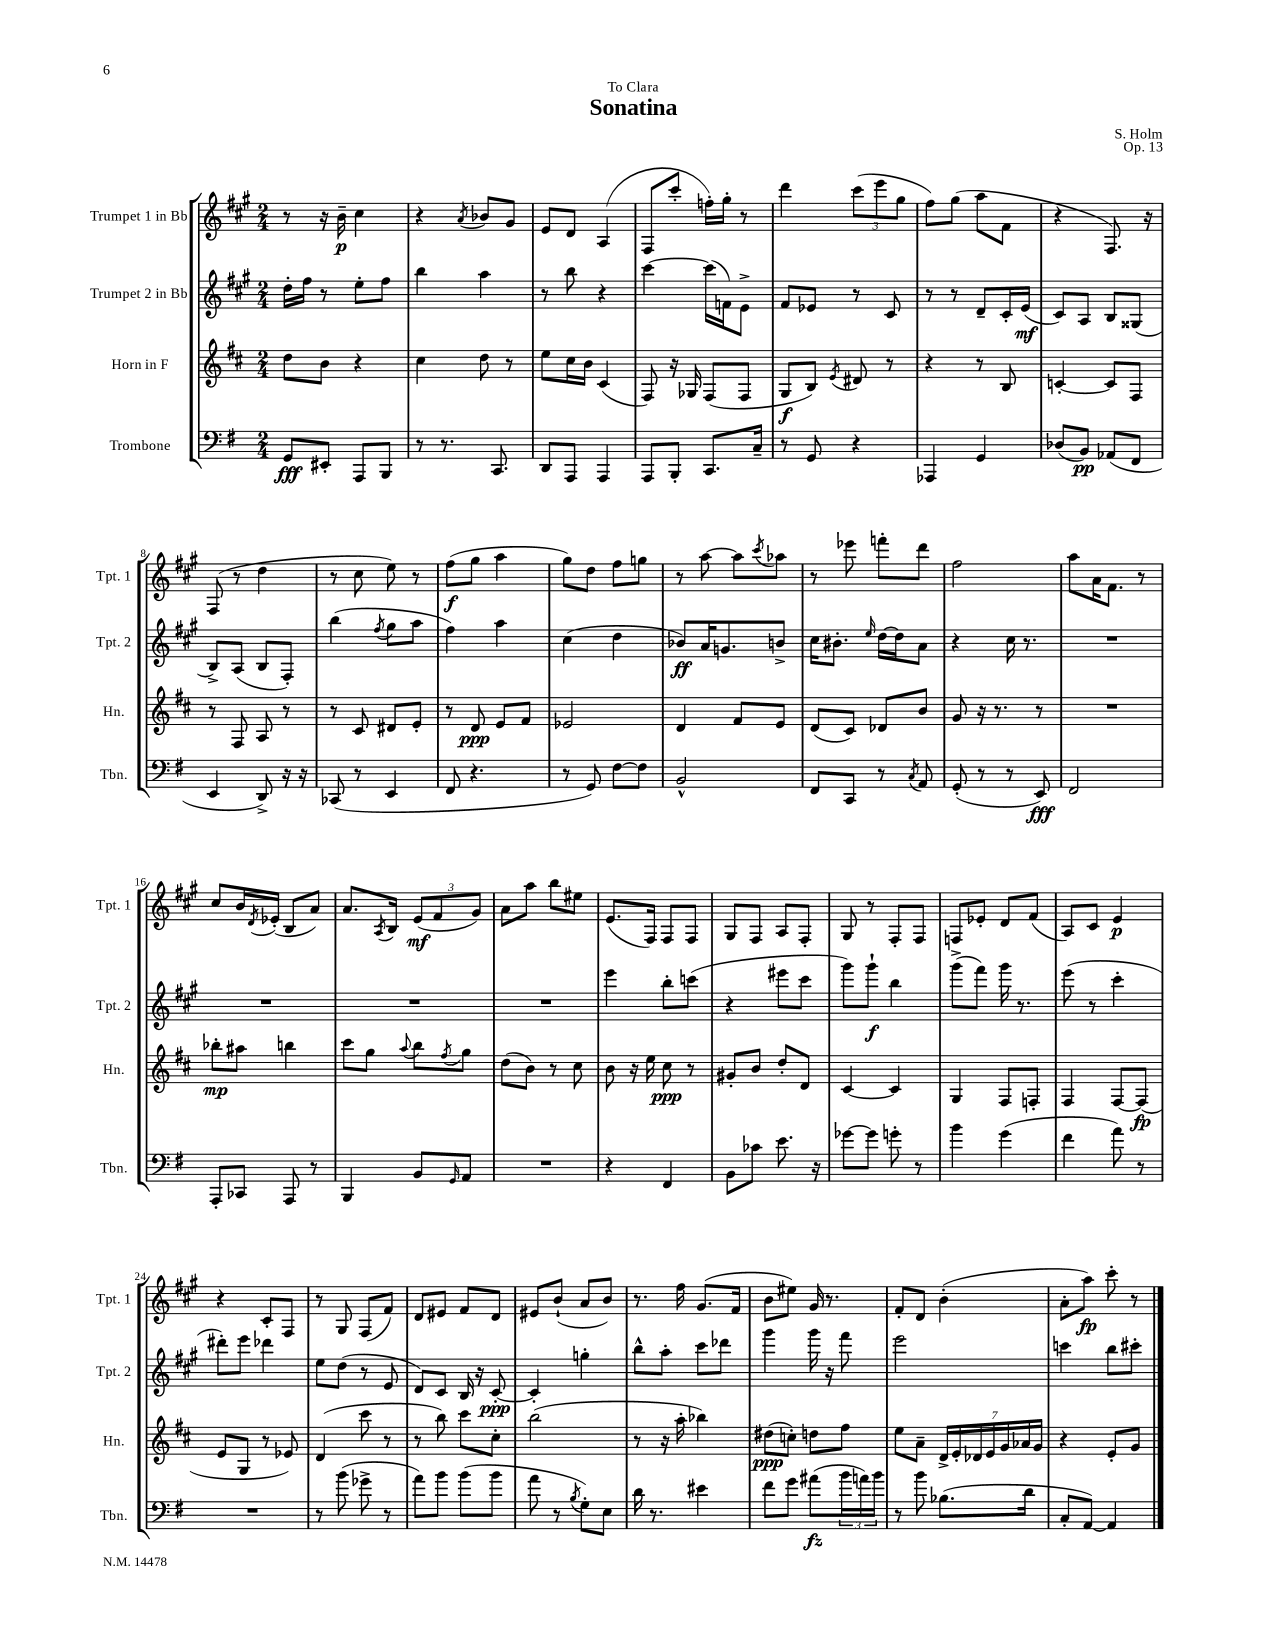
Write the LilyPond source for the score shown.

\header { title = "Sonatina" composer = "S. Holm" dedication = "To Clara" opus = "Op. 13" }
<<
\new StaffGroup <<
\new Staff = "s0" \with { instrumentName = "Trumpet 1 in Bb" shortInstrumentName = "Tpt. 1" } {
    \clef treble \key a \major \numericTimeSignature \time 2/4
    r8 r16 b'16--\p cis''4 |
    r4 \acciaccatura { a'8 } bes'8 gis'8 |
    e'8 d'8 a4( |
    fis8 cis'''8-. f''16-.) gis''16-. r8 |
    d'''4 \tuplet 3/2 { cis'''8( e'''8 gis''8 } |
    fis''8) gis''8( a''8 fis'8 |
    r4 fis8.) r16 |
    fis8( r8 d''4 |
    r8 cis''8 e''8) r8 |
    fis''8\f( gis''8 a''4 |
    gis''8) d''8 fis''8 g''8 |
    r8 a''8~ a''8 \acciaccatura { cis'''8 } aes''8 |
    r8 ees'''8 f'''8-. d'''8 |
    fis''2 |
    a''8 a'16 fis'8. r8 |
    cis''8 b'16 \acciaccatura { d'8 } ees'16-.( b8 a'8) |
    a'8. \acciaccatura { a8 } b16 \tuplet 3/2 { e'8\mf( fis'8 gis'8) } |
    a'8 a''8 b''8 eis''8 |
    e'8.( fis16) fis8 fis8 |
    gis8 fis8 a8 fis8-. |
    gis8 r8 fis8-. fis8 |
    f8 ees'8-. d'8 fis'8( |
    a8) cis'8 e'4\p |
    r4 cis'8-. fis8 |
    r8 gis8 fis8( fis'8) |
    d'8 eis'8 fis'8 d'8 |
    eis'8 b'8-!( a'8 b'8) |
    r8. fis''16 gis'8.( fis'16 |
    b'8 eis''8) gis'16 r8. |
    fis'8-. d'8 b'4-.( |
    a'8-. a''8\fp) cis'''8-. r8 \bar "|." |
}
\new Staff = "s1" \with { instrumentName = "Trumpet 2 in Bb" shortInstrumentName = "Tpt. 2" } {
    \clef treble \key a \major \numericTimeSignature \time 2/4
    d''16-. fis''16 r8 e''8-. fis''8 |
    b''4 a''4 |
    r8 b''8 r4 |
    cis'''4~ cis'''16( f'16) e'8-> |
    fis'8 ees'8 r8 cis'8 |
    r8 r8 d'8-- cis'16-. e'16\mf( |
    cis'8) a8 b8 gisis8( |
    b8->) a8( b8 fis8-.) |
    b''4( \acciaccatura { fis''8 } gis''8 a''8 |
    fis''4) a''4 |
    cis''4( d''4 |
    bes'8\ff) a'16 g'8. b'8-> |
    cis''16 bis'8.-. \grace { e''16 } d''16~ d''16 a'8 |
    r4 cis''16 r8. |
    R2 |
    R2 |
    R2 |
    R2 |
    e'''4 b''8-. c'''8( |
    r4 eis'''8 cis'''8 |
    gis'''8) gis'''8-!\f b''4 |
    gis'''8->( fis'''8) gis'''16 r8. |
    e'''8( r8 cis'''4-. |
    dis'''8-.) e'''8 des'''4 |
    e''8 d''8( r8 e'8 |
    d'8) cis'8 b16 r16 cis'8~-.\ppp |
    cis'4-. g''4-. |
    b''8-^ a''8-. cis'''8 des'''8 |
    gis'''4 gis'''16 r16 fis'''8 |
    e'''2 |
    c'''4 b''8 cis'''8-. \bar "|." |
}
\new Staff = "s2" \with { instrumentName = "Horn in F" shortInstrumentName = "Hn." } {
    \clef treble \key d \major \numericTimeSignature \time 2/4
    d''8 b'8 r4 |
    cis''4 d''8 r8 |
    e''8 cis''16 b'16 cis'4( |
    fis8) r16 ges16 fis8( fis8 |
    g8\f b8) \acciaccatura { e'8 } dis'8 r8 |
    r4 r8 b8 |
    c'4~-. c'8 fis8 |
    r8 fis8 a8 r8 |
    r8 cis'8 dis'8 e'8-. |
    r8 d'8\ppp e'8 fis'8 |
    ees'2 |
    d'4 fis'8 e'8 |
    d'8( cis'8) des'8 b'8 |
    g'8 r16 r8. r8 |
    R2 |
    bes''8-.\mp ais''8 b''4 |
    cis'''8 g''8 \appoggiatura { a''8 } b''8 \acciaccatura { fis''8 } g''8 |
    d''8( b'8) r8 cis''8 |
    b'8 r16 e''16 cis''8\ppp r8 |
    gis'8-. b'8 d''8-. d'8 |
    cis'4~ cis'4 |
    g4 fis8 f8-. |
    fis4 fis8~ fis8\fp( |
    e'8 g8 r8 ees'8) |
    d'4( cis'''8 r8 |
    r8 b''8) cis'''8 cis''8-. |
    b''2( |
    r8 r16 a''16-. bes''4) |
    dis''8\ppp( c''8-.) d''8 fis''8 |
    e''8 a'8-- \tuplet 7/4 { d'16-> e'16-. des'16 e'16 g'16 aes'16 g'16 } |
    r4 e'8-. g'8 \bar "|." |
}
\new Staff = "s3" \with { instrumentName = "Trombone" shortInstrumentName = "Tbn." } {
    \clef bass \key g \major \numericTimeSignature \time 2/4
    g,8\fff eis,8-. a,,8 b,,8 |
    r8 r8. c,8. |
    d,8 a,,8 a,,4 |
    a,,8 b,,8-. c,8. c16-- |
    r8 g,8 r4 |
    aes,,4 g,4 |
    des8( b,8\pp) aes,8( fis,8 |
    e,4 d,8->) r16 r16 |
    ces,8( r8 e,4 |
    fis,8 r4. |
    r8 g,8) fis8~ fis8 |
    b,2-^ |
    fis,8 c,8 r8 \acciaccatura { c8 } a,8 |
    g,8-.( r8 r8 e,8\fff) |
    fis,2 |
    a,,8-. ces,8 a,,8 r8 |
    b,,4 b,8 \grace { g,16 } a,8 |
    R2 |
    r4 fis,4 |
    b,8 ces'8 e'8. r16 |
    ges'8~ ges'8 g'8-. r8 |
    b'4 g'4( |
    fis'4 a'8) r8 |
    R2 |
    r8 b'8( ges'8-> r8 |
    a'8) b'8 b'8( b'8 |
    a'8 r8 \acciaccatura { b8 } g8-.) e8 |
    d'16 r8. eis'4 |
    fis'8 g'8 ais'8\fz( \tuplet 3/2 { b'16 a'16) b'16 } |
    r8 b'8 bes8.( d'16 |
    c8-. a,8~) a,4 \bar "|." |
}
>>
>>
